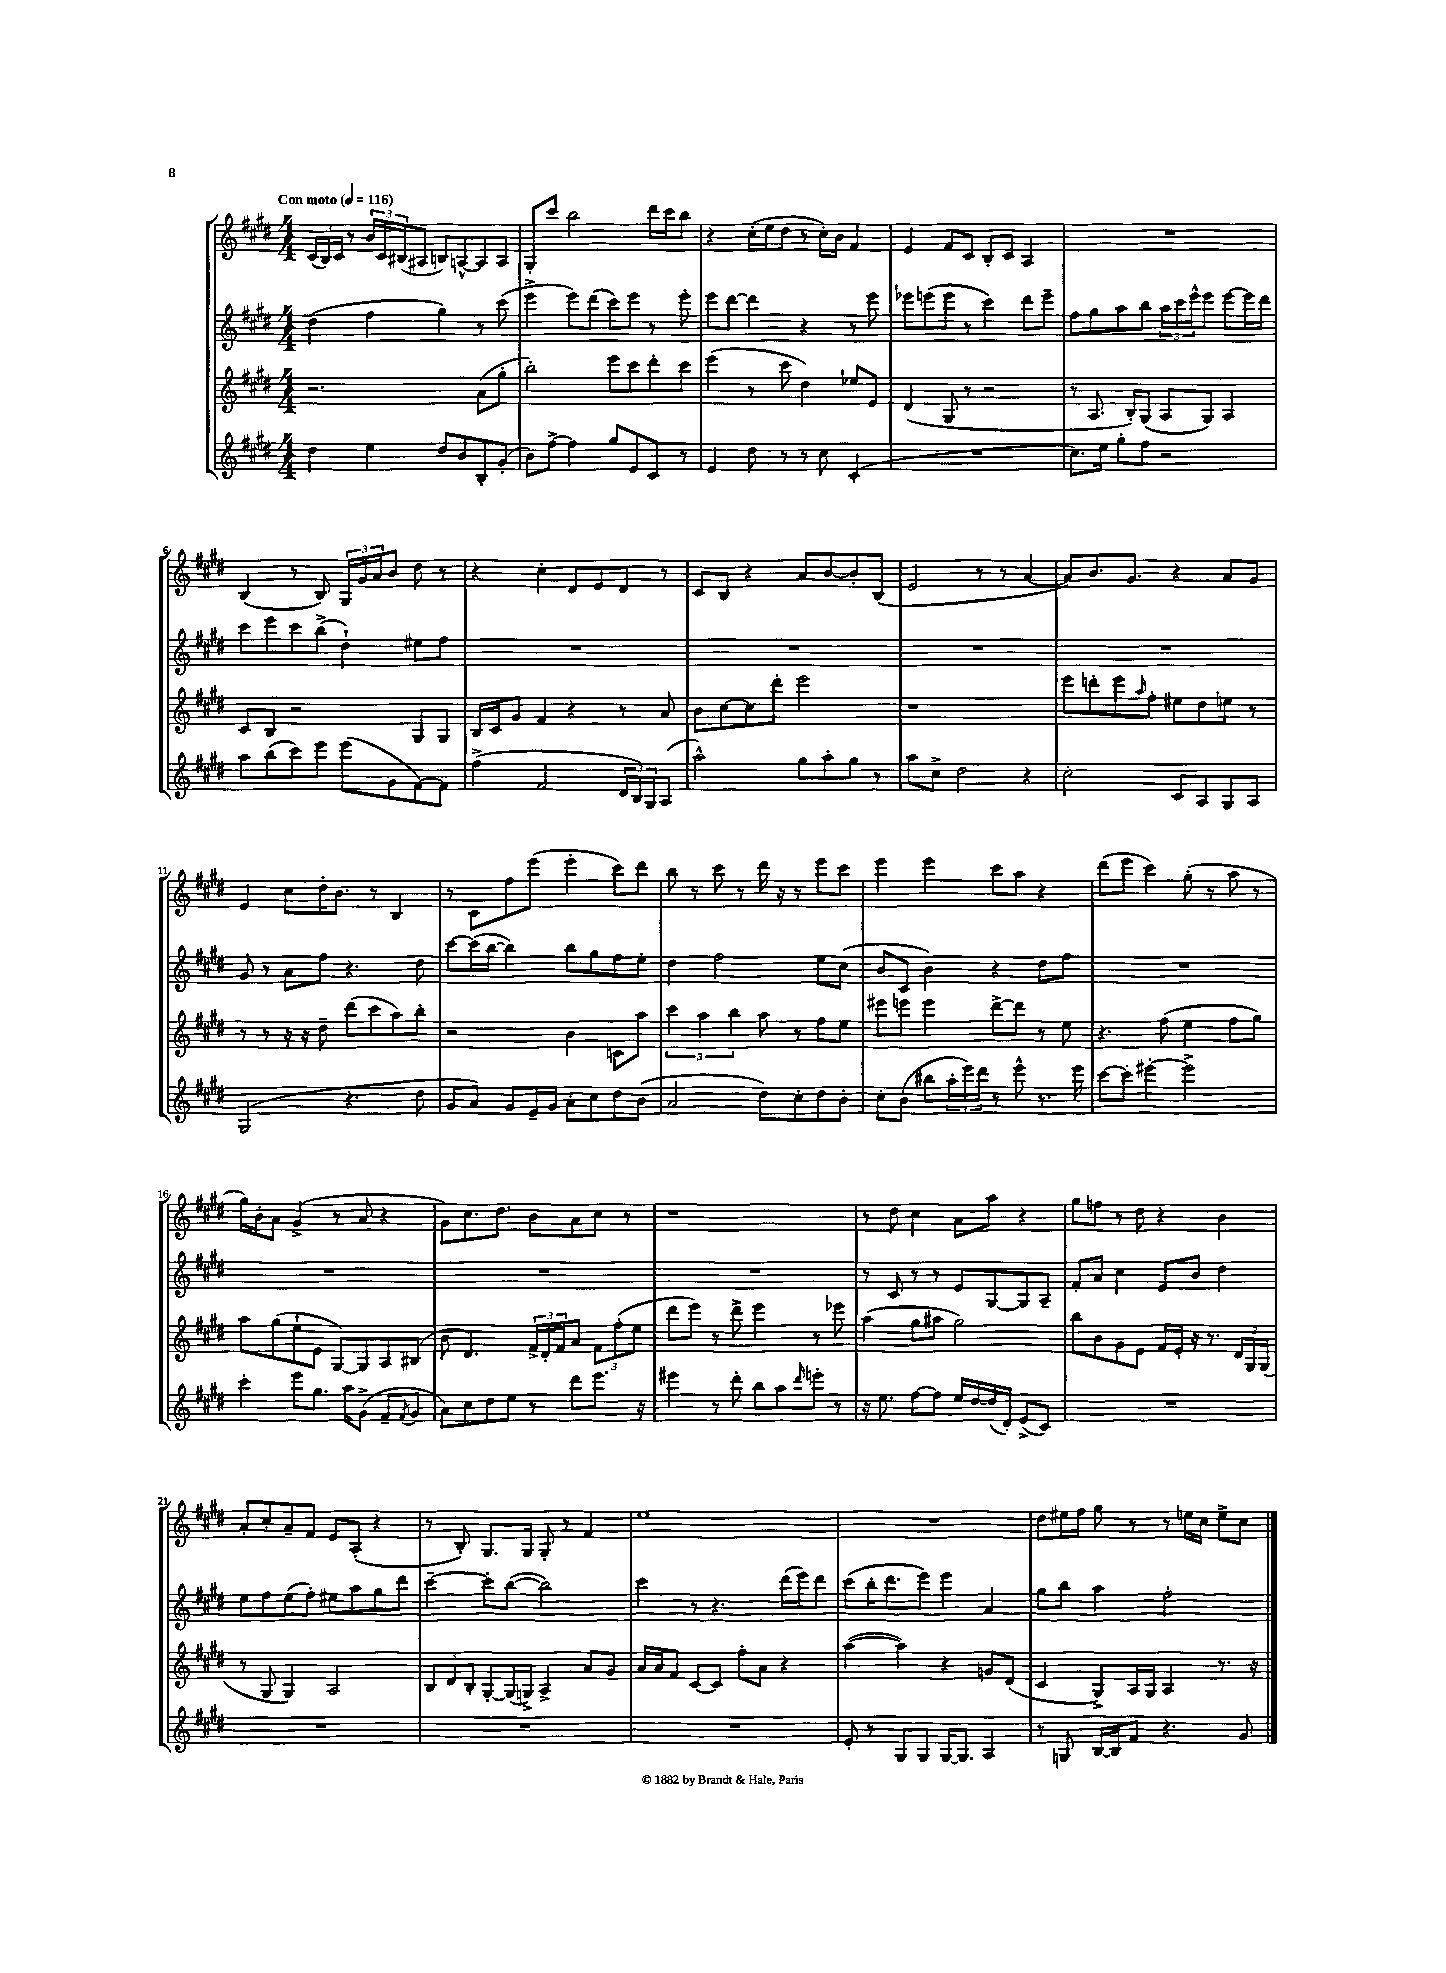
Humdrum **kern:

**kern	**kern	**kern	**kern
*part4	*part3	*part2	*part1
*staff4	*staff3	*staff2	*staff1
*clefG2	*clefG2	*clefG2	*clefG2
*k[f#c#g#d#]	*k[f#c#g#d#]	*k[f#c#g#d#]	*k[f#c#g#d#]
*M4/4	*M4/4	*M4/4	*M4/4
*MM116	*MM116	*MM116	*MM116
=1	=1	=1	=1
!	!	!	!LO:TX:a:B:t=Con moto
4dd#\	2.r	(4dd#\	(24c#/LL
.	.	.	24B/)
.	.	.	24c#/JJ
.	.	.	8r
4ee\	.	4ff#\	24b/LL
.	.	.	24c#/
.	.	.	(24B#X/J
.	.	.	8A#X/J
8dd#/L	.	4gg#\)	8Bn/L)
8b/	.	.	[8An^^/
8B'/	(8a\L	8r	8A/]
(8g#'/J	8gg#'\J	(8ccc#\	8A/J
=2	=2	=2	=2
8b\L)	2bb'\)	4eee^\	8G#'/L
[8ff#^\J	.	.	8ccc#/J
4ff#\]	.	8eee\L)	2bb\
.	.	(8ddd#\J	.
8gg#/L	8eee\L	8ccc#\L)	.
8e/	8ccc#\	8eee\J	.
8c#/J	8ddd#'\	8r	16ddd#\LL
.	.	.	16ccc#\J
8r	8ccc#\J	8eee'\	8bb\J
=3	=3	=3	=3
4e/	(4eee\	8eee\L	4r
.	.	[8ddd#\J	.
8dd#\	8r	4ddd#\]	(16cc#'\LL
.	.	.	16ee\J
8r	8ccc#\	.	8dd#\J
8r	4dd#\)	4r	8r
8cc#\	.	.	16cc#'\LL)
.	.	.	16b\JJ
(4c#'/	8ee-X/L	8r	4f#/
.	8e/J	8eee\	.
=4	=4	=4	=4
1r	(4d#/	8eee-X\L	4e/
.	.	(8eeen\	.
.	8G#/	8eee\J	8f#/L
.	8r	8r	8c#/J
.	2r	4ccc#\)	8B'/L
.	.	.	8c#/J
.	.	8ddd#\L	4A/
.	.	8eee~\J	.
=5	=5	=5	=5
8.cc#\L)	8r	8ff#\L	1r
.	8.A/	8gg#\	.
16ee\Jk	.	.	.
8gg#'\L	.	8aa\	.
.	16B'/KL)	.	.
8ff#\J	(8G#/J	8bb\J	.
2r	8A/L	24aa\LL	.
.	.	24ccc#\	.
.	.	24eee^^\J	.
.	8G#/J)	8eee\J	.
.	4A/	[8eee\L	.
.	.	16eee\L]	.
.	.	16ddd#\JJ	.
!!LO:LB:g=z
=6	=6	=6	=6
8aa\L	8c#/L	8ccc#\L	(4B/
(8bb\	8B/J	8eee\	.
8ccc#\)	2r	8ccc#\	8r
8eee\J	.	(8bb^\J	8B/)
(8eee\L	.	4dd#`\)	24G#/LL
.	.	.	24g#/
.	.	.	24a/J
8g#\	.	.	8b/J
[8f#\)	8G#/L	8ee#X\L	8dd#\
8f#\J]	8G#/J	8ff#\J	8r
=7	=7	=7	=7
(4ff#^\	16B/LL	1r	4r
.	16c#/J	.	.
.	8g#/J	.	.
2f#/	4f#/	.	4cc#'\
.	4r	.	8d#/L
.	.	.	8e/
24d#/LL	8r	.	8d#/J
24B/)	.	.	.
24G#/J	.	.	.
(8A/J	8a/	.	8r
=8	=8	=8	=8
2aa^^\)	8b\L	1r	8c#/L
.	[8cc#\	.	8B/J
.	8cc#\]	.	4r
.	8ddd#'\J	.	.
8gg#\L	2eee\	.	8a/L
8aa'\	.	.	[8b/
8gg#\J	.	.	8b'/]
8r	.	.	(8B/J
=9	=9	=9	=9
8aa\L	1r	1r	2e/
8cc#^\J	.	.	.
2dd#\	.	.	.
.	.	.	8r
.	.	.	8r
4r	.	.	[4a/
=10	=10	=10	=10
2cc#'\	8eee\L	1r	8a/L])
.	8dddn'\	.	8.b/
.	8eee\	.	.
.	.	.	8.g#/J
.	16qqaa/	.	.
.	8ff#'\J	.	.
8c#/L	8ee#X\L	.	4r
8A/	8dd#\	.	.
8G#/	8een\J	.	8a/L
8A/J	8r	.	8g#/J
!!LO:LB:g=z
=11	=11	=11	=11
(2G#/	8r	8g#/	4e/
.	8r	8r	.
.	16r	8a\L	8cc#\L
.	16r	.	.
.	8dd#~\	8ff#\J	16dd#'\K
.	.	.	8.b\J
4.r	(8ddd#\L	4.r	.
.	8ccc#\	.	8r
.	8aa\)	.	4B/
8dd#\	8bb'\J	8dd#\	.
=12	=12	=12	=12
8g#/L	2r	[8ccc#\L	8r
8a/J)	.	(16ccc#\L]	8c#\L
.	.	[16bb\JJ	.
8g#/L	.	4bb\])	8ff#\
16e~/L	.	.	(8eee\J
16g#/JJ	.	.	.
8a'\L	4b\	8bb\L	4eee'\
8cc#\	.	8gg#\	.
8dd#\	8cn\L	8ff#\	8ccc#\L)
(8b\J	8aa\J	8ee'\J	8ddd#\J
=13	=13	=13	=13
2a/	6ccc#\	4dd#\	8bb\
.	.	.	8r
.	6aa\	.	.
.	.	2ff#\	8ccc#\
.	6bb\	.	.
.	.	.	8r
8dd#\L)	8aa\	.	16ddd#\
.	.	.	16r
8cc#'\	8r	.	8r
8dd#\	8ff#\L	8ee\L	8eee\L
8b'\J	8ee\J	(8cc#\J	8ccc#\J
=14	=14	=14	=14
8cc#'\L	8eee#X\L	8b/L	4eee\
(8b\J	8eeen\J	8c#/J	.
8bb#X\L	4eee\	4b\)	4eee\
24aa'\L	.	.	.
24eee\)	.	.	.
24ddd#\JJ	.	.	.
8r	[8ddd#^\L	4r	8ccc#\L
8eee^^\	8ddd#\J]	.	8aa\J
8.r	8r	8dd#\L	4r
.	8ee\	8ff#\J	.
16eee\	.	.	.
=15	=15	=15	=15
[8ccc#\L	4.r	1r	(8ddd#\L
8ccc#'\J]	.	.	8eee\J
[4eee#X'\	.	.	4ccc#\)
.	(8ff#\	.	.
2eee#^\]	4ee\	.	(8gg#'\
.	.	.	8r
.	8ff#\L	.	8aa\
.	8gg#\J)	.	8r
!!LO:LB:g=z
=16	=16	=16	=16
4ccc#'\	8aa\L	1r	16gg#\LL)
.	.	.	16b'\J
.	(8gg#\	.	8a\J
8eee\L	8ee`\	.	(4g#^/
8.gg#\J	8e\J	.	.
.	[8G#/L)	.	8r
16aa\KL	.	.	.
(8g#^\J	8G#/]	.	8a/
8f#~/L	8A/	.	4r
8qf#/	.	.	.
8g#/J	(8B#X/J	.	.
=17	=17	=17	=17
8a\L)	8b\	1r	8g#\L)
8cc#\	4.d#/)	.	8.cc#\
8dd#\	.	.	.
.	.	.	8.dd#\J
8ee\J	.	.	.
8r	24f#^/LL	.	8b\L
.	24d#'/	.	.
.	24f#/J	.	.
8ddd#\L	8a/J	.	8a\
8.eee\J	12f#\L	.	8cc#\J
.	(12ff#'\	.	.
.	.	.	8r
.	12ee\J	.	.
16r	.	.	.
=18	=18	=18	=18
4eee#X\	8ddd#\L	1r	1r
.	8eee\J)	.	.
8r	8r	.	.
8ddd#'\	8ddd#^\	.	.
8bb\L	4eee\	.	.
8aa\	.	.	.
16qqddd#/	.	.	.
8eeen'\J	8r	.	.
8r	8eee-X\	.	.
=19	=19	=19	=19
16r	(4aa\	8r	8r
8.ee\	.	.	.
.	.	8c#/	8dd#\
[8ff#\L	8gg#\L	8r	4cc#\
8ff#\J]	8aa#X\J	8r	.
16ee/LL	2gg#\)	8e/L	8a\L
[16dd#/	.	.	.
(16dd#/]	.	[8G#/	8aa\J
16d#'/JJ)	.	.	.
(8e^/L	.	8G#/]	4r
8c#/J)	.	8A~/J	.
=20	=20	=20	=20
1r	8bb\L	8f#'/L	8gg#\L
.	8b\	8a/J	8ffn\J
.	8g#\	4cc#\	8r
.	8e\J	.	8dd#\
.	16f#/LL	8e/L	4r
.	16e'/JJ	.	.
.	16r	8b/J	.
.	8.r	.	.
.	.	4dd#\	4b\
.	24d#/LL	.	.
.	24G#/	.	.
.	(24G#/JJ	.	.
!!LO:LB:g=z
=21	=21	=21	=21
1r	8r	8ee\L	8a'/L
.	8G#/	8ff#\	8cc#'/
.	4G#/)	(8ee\	8a~/
.	.	8ff#'\J)	8f#/J
.	2A/	8ee#X\L	8e/L
.	.	8aa\	(8A'/J
.	.	8gg#\	4r
.	.	8ddd#\J	.
=22	=22	=22	=22
1r	12B/L	[4ccc#~\	8r
.	12d#/	.	.
.	.	.	8B'/)
.	12B'/J	.	.
.	[8G#'/L	8ccc#'\L]	8.G#/L
.	(16G#/L]	([8bb\J	.
.	16Gn^/JJ)	.	16G#/Jk
.	4A^/	2bb\])	8G#'/
.	.	.	8r
.	8a/L	.	4f#/
.	8g#/J	.	.
=23	=23	=23	=23
1r	16a/LL	4ccc#\	1ee
.	16a/J	.	.
.	8f#/J	.	.
.	[8c#/L	8r	.
.	8c#/J]	4.r	.
.	8ff#'\L	.	.
.	8a\J	.	.
.	4r	(16ddd#\LL	.
.	.	16eee\J)	.
.	.	8ddd#\J	.
=24	=24	=24	=24
8e'/	([4aa\	(8ccc#\L	1r
8r	.	16bb'\K	.
.	.	8.ddd#\	.
8G#/L	4aa\])	.	.
8G#/J	.	8eee\J)	.
[16G#/KL	4r	4eee\	.
8.G#/J]	.	.	.
4A/	8gn/L	4a/	.
.	(8d#/J	.	.
=25	=25	=25	=25
8r	4c#/	8gg#\L	8dd#\L
8Gn/	.	8bb\J	16ee#X\L
.	.	.	16ff#\JJ
[16B/LL	8G#^/L)	4aa\	8gg#\
16B/J]	.	.	.
8f#/J	16A/L	.	8r
.	16G#/JJ	.	.
4.r	4A/	2ff#'\	8r
.	.	.	16een\LL
.	.	.	16cc#\JJ
.	8.r	.	8ee^\L
8g#/	.	.	8cc#\J
.	16r	.	.
==	==	==	==
*-	*-	*-	*-
